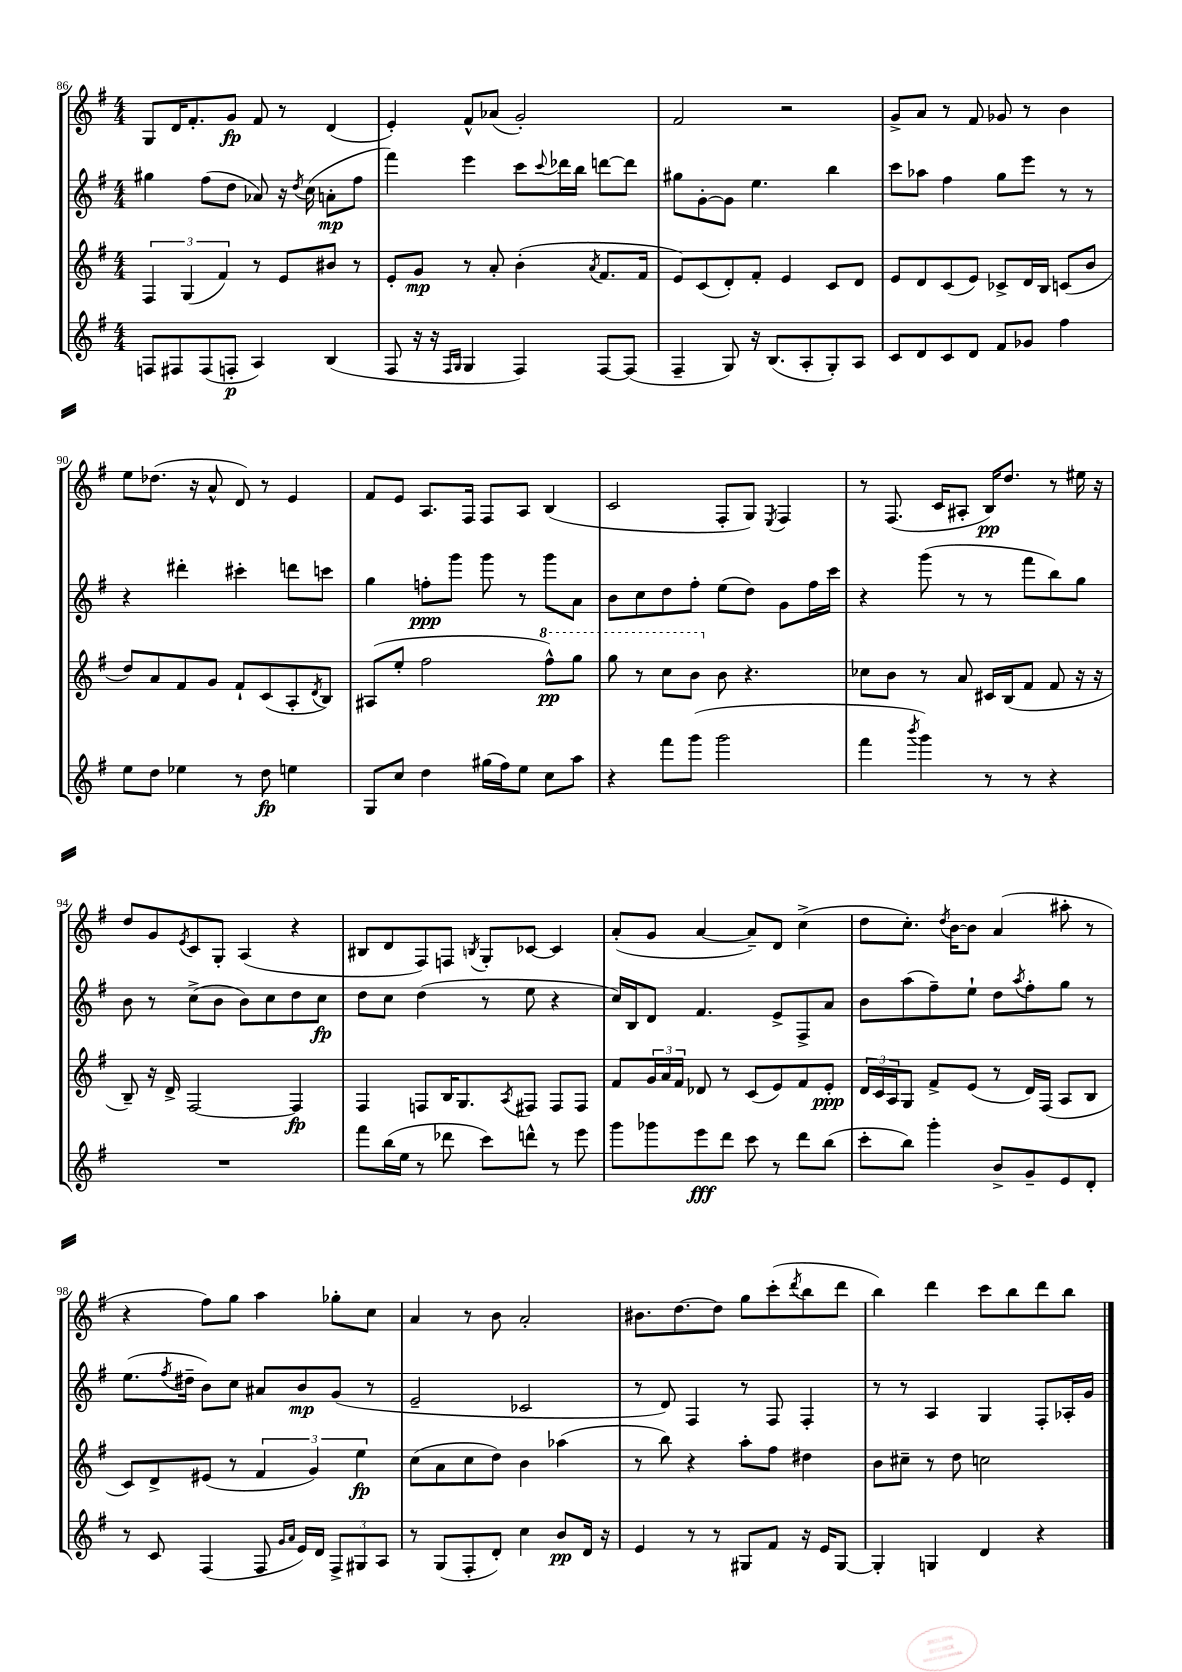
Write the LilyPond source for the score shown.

<<
\new StaffGroup <<
\new Staff = "s0" {
    \clef treble \key g \major \numericTimeSignature \time 4/4
    g8 d'16 fis'8.-. g'8\fp fis'8 r8 d'4( |
    e'4-.) fis'8-^ aes'8( g'2-.) |
    fis'2 r2 |
    g'8-> a'8 r8 fis'8 ges'8 r8 b'4 |
    e''8 des''8.( r16 a'8-^ d'8) r8 e'4 |
    fis'8 e'8 a8. fis16 fis8 a8 b4( |
    c'2 fis8-. g8) \acciaccatura { e8 } fis4 |
    r8 fis8.( c'16 ais8-. b16\pp) d''8. r8 eis''16 r16 |
    d''8 g'8 \acciaccatura { e'8 } c'8 g8-. a4( r4 |
    bis8 d'8 fis8) f8 \acciaccatura { b8 } g8-. ces'8~ ces'4 |
    a'8-.( g'8 a'4~ a'8--) d'8 c''4->( |
    d''8 c''8.-.) \acciaccatura { d''8 } b'16~ b'8 a'4( ais''8-. r8 |
    r4 fis''8) g''8 a''4 ges''8-. c''8 |
    a'4 r8 b'8 a'2-. |
    bis'8. d''8.~ d''8 g''8 c'''8-.( \acciaccatura { d'''8 } b''8 d'''8 |
    b''4) d'''4 c'''8 b''8 d'''8 b''8 \bar "|." |
}
\new Staff = "s1" {
    \clef treble \key g \major \numericTimeSignature \time 4/4
    gis''4 fis''8( d''8 aes'8) r16 \acciaccatura { d''8 } c''16( a'8-.\mp fis''8 |
    fis'''4) e'''4 c'''8 \appoggiatura { c'''8 } des'''16 b''16 d'''8~ d'''8 |
    gis''8 g'8~-. g'8 e''4. b''4 |
    c'''8 aes''8 fis''4 g''8 e'''8 r8 r8 |
    r4 dis'''4-. cis'''4-. d'''8 c'''8 |
    g''4 f''8-.\ppp g'''8 g'''8 r8 g'''8 a'8 |
    b'8 c''8 d''8 fis''8-. e''8( d''8) g'8 fis''16 c'''16 |
    r4 g'''8( r8 r8 fis'''8 b''8) g''8 |
    b'8 r8 c''8->( b'8 b'8) c''8 d''8 c''8\fp |
    d''8 c''8 d''4( r8 e''8 r4 |
    c''16) b16 d'8 fis'4. e'8-> fis8-> a'8 |
    b'8 a''8( fis''8--) e''8-! d''8 \acciaccatura { a''8 } fis''8-. g''8 r8 |
    e''8.( \acciaccatura { fis''8 } dis''16-- b'8) c''8 ais'8 b'8\mp g'8( r8 |
    e'2-- ces'2 |
    r8 d'8) fis4 r8 fis8 fis4-. |
    r8 r8 a4 g4 fis8-. aes16-. g'16 \bar "|." |
}
\new Staff = "s2" {
    \clef treble \key g \major \numericTimeSignature \time 4/4
    \tuplet 3/2 { fis4 g4( fis'4) } r8 e'8 bis'8 r8 |
    e'8-. g'8\mp r8 a'8-. b'4-.( \acciaccatura { a'8 } fis'8. fis'16 |
    e'8) c'8( d'8-.) fis'8-. e'4 c'8 d'8 |
    e'8 d'8 c'8( e'8) ces'8-> d'16 b16 c'8( b'8 |
    d''8) a'8 fis'8 g'8 fis'8-! c'8( a8-. \acciaccatura { d'8 } b8) |
    ais8( e''8-. fis''2 \ottava #1 fis'''8-^\pp) g'''8 |
    g'''8 r8 c'''8 b''8 \ottava #0 b'8 r4. |
    ces''8 b'8 r8 a'8 cis'16 b16( fis'8 fis'8 r16 r16 |
    b8--) r16 d'16-> fis2~ fis4\fp |
    fis4 f8 b16 g8. \acciaccatura { a8 } fis8 fis8 fis8 |
    fis'8 \tuplet 3/2 { g'16 a'16 fis'16 } des'8 r8 c'8( e'8) fis'8 e'8-.\ppp |
    \tuplet 3/2 { d'16 c'16 a16 } g8 fis'8-> e'8( r8 d'16) fis16( a8 b8 |
    c'8) d'8-> eis'8( r8 \tuplet 3/2 { fis'4 g'4) e''4\fp } |
    c''8( a'8 c''8 d''8) b'4 aes''4( |
    r8 b''8) r4 a''8-. fis''8 dis''4 |
    b'8 cis''8-- r8 d''8 c''2 \bar "|." |
}
\new Staff = "s3" {
    \clef treble \key g \major \numericTimeSignature \time 4/4
    f8 fis8 fis8( f8-.\p a4) b4( |
    fis8 r16 r16 \grace { fis16 g16 } g4 fis4) fis8~ fis8( |
    fis4-- g8) r16 b8.( a8-. g8-.) a8 |
    c'8 d'8 c'8 d'8 fis'8 ges'8 fis''4 |
    e''8 d''8 ees''4 r8 d''8\fp e''4 |
    g8 c''8 d''4 gis''16( fis''16) e''8 c''8 a''8 |
    r4 fis'''8 g'''8( g'''2 |
    fis'''4 \acciaccatura { b'''8 } g'''4) r8 r8 r4 |
    R1 |
    fis'''8 b''16( e''16 r8 des'''8 c'''8) d'''8-^ r8 e'''8 |
    g'''8 ges'''8 e'''8\fff d'''8 c'''8 r8 d'''8 b''8( |
    c'''8-. b''8) g'''4-. b'8-> g'8-- e'8 d'8-. |
    r8 c'8 fis4( fis8 \grace { g'16 a'16 } e'16) d'16 \tuplet 3/2 { fis8-> gis8 a8 } |
    r8 g8( fis8-. d'8-.) c''4 b'8\pp d'16 r16 |
    e'4 r8 r8 gis8 fis'8 r16 e'16 gis8~ |
    gis4-. g4 d'4 r4 \bar "|." |
}
>>
>>
\layout { \context { \Score currentBarNumber = #86 } }
